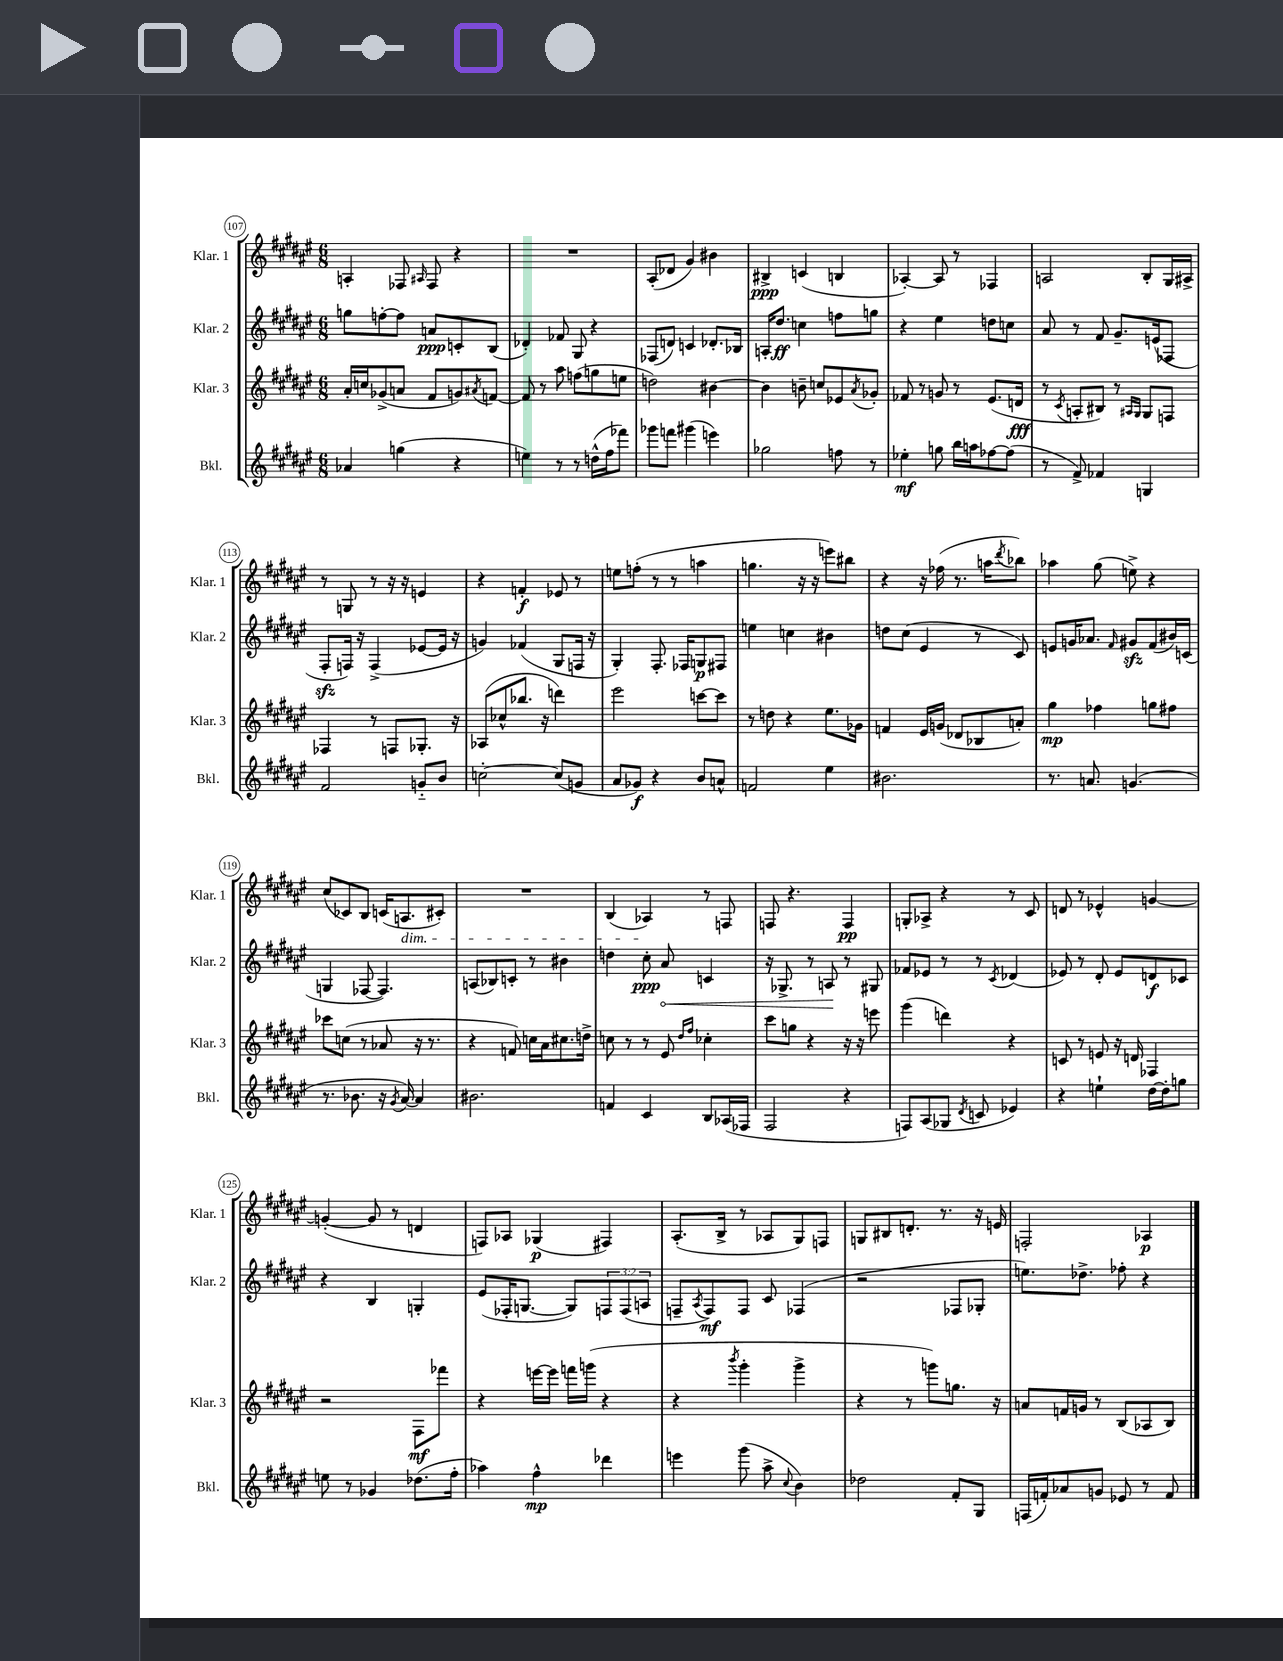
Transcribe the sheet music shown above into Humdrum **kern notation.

**kern	**kern	**kern	**kern
*staff4	*staff3	*staff2	*staff1
*clefG2	*clefG2	*clefG2	*clefG2
*k[f#c#g#d#a#e#]	*k[f#c#g#d#a#e#]	*k[f#c#g#d#a#e#]	*k[f#c#g#d#a#e#]
*M6/8	*M6/8	*M6/8	*M6/8
4a-	16a#'	8gg	4A'
.	16cc	.	.
.	(8g-^	[8ff'	.
(4gg	8a	8ff]	8F-
.	.	.	16qqA#
.	8f#	8a	8F-
4r	8g)	8c'	4r
.	8qa#	.	.
.	[8f	(8B	.
=	=	=	=
4ee)	8f]	4d-')	2.r
.	8r	.	.
8r	8aa#	8f-	.
8r	(8ff	8G#	.
(16dd^^	8gg	4r	.
16ff#	.	.	.
8fff-)	8ee	.	.
=	=	=	=
8ggg-	2dd)	(8F-	(8A#'
8fff	.	8d)	8d-
(4ggg#	.	4c	4g#)
4eee)	[4b#	8.d-'	4b#
.	.	16B-	.
=	=	=	=
2gg-	4b#]	16A'	4B#^
.	.	8.dd#	.
.	8b~	4cc	(4c
.	8cc	.	.
8ff	8e-	8ff	4B
.	8qa#	.	.
8r	8g-'	8gg	.
=	=	=	=
4ee-'	8f-	4r	[4A-')
.	8r	.	.
8gg	8g	4ee#	8A-]
16bb	8r	.	8r
16aa	.	.	.
[8ff-	(8.e#	8dd	4F-
(8ff-]	.	8cc	.
.	16d	.	.
=	=	=	=
8r	8r	8a#	2A
.	8qc#	.	.
8f#^)	8A'	8r	.
4f-	8B#)	8f#	.
.	8r	8.g#~	.
.	16qqA#	.	.
.	16qqG#	.	.
4G	8G#	.	8B'
.	.	(16e	.
.	8F	8F-	16G#
.	.	.	16A#^
=	=	=	=
2f#	4F-	8F#'	8r
.	.	16F)	8G
.	.	16r	.
.	8r	(4F^	8r
.	8F	.	16r
.	.	.	16r
8g'~	8.G-'	[8e-	4e
8b	.	16e-]	.
.	16r	16r	.
=	=	=	=
[2cc'	(8A-	4g)	4r
.	8cc-^^	.	.
.	8.bb-	(4f-	4f'
.	16r	.	.
(8cc]	4ddd)	8G#	8e-
8g	.	16F	8r
.	.	16r	.
=	=	=	=
8a#	2eee#	4G#')	8ee
8g-)	.	.	(8ff'
4r	.	8.F#'	8r
.	.	.	8r
.	.	16F-	.
8b	[8ccc	8G	4aa
8a^^	8ccc]	8F#	.
=	=	=	=
2f	8r	4ee	4.gg
.	8dd	.	.
.	4r	4cc	.
.	.	.	16r
.	.	.	16r
4ee#	8.ee#	4b#	8eee)
.	.	.	8bb#
.	16g-	.	.
=	=	=	=
2.b#	4f	8dd	4r
.	.	(8cc#	.
.	16e#	4e#	16r
.	(16g	.	(16ff-
.	8d-	.	8.r
.	8B-	8r	.
.	.	.	16aa
.	.	.	8qddd#
.	8a')	8c#)	8bb-)
=	=	=	=
8.r	4gg#	8e	4aa-
.	.	16g	.
8.a	.	8.a-	.
.	4ff-	.	(8gg#
.	.	16qqf#	.
(4.g	.	8g#	8ee^)
.	8gg	(8f#	4r
.	8ff#	16b#)	.
.	.	(16c	.
=	=	=	=
8.r	8ccc-	4G	(8cc#
.	(8cc	.	8c-)
8.b-	.	.	.
.	8r	[8F-	8B
16r	8a-	4.F-])	(16c
8qg#	.	.	.
[16a#)	.	.	8.A
4a#]	16r	.	.
.	8.r	.	.
.	.	.	8c#')
=	=	=	=
2.b#	4r	(8A	2.r
.	.	8B-)	.
.	8f)	8c'	.
.	16cc	8r	.
.	16a#	.	.
.	8.cc#	4b#	.
.	16dd^	.	.
=	=	=	=
4f	8cc	4dd	(4B
.	8r	.	.
4c#	8r	8cc#'	4A-)
.	8e#	8a#	.
.	16qqdd#	.	.
.	16qqff#	.	.
8B	4cc-'	4c	8r
(16A-	.	.	8F
16F-	.	.	.
=	=	=	=
2F#	8ccc#	16r	8F
.	.	8.G-^	.
.	8gg	.	4.r
.	4r	8r	.
.	.	8A	.
4r	16r	8r	4F
.	16r	.	.
.	8eee	8G#	.
=	=	=	=
8F)	(4ggg#	8f-	8G'
(8A#	.	8e-	8A-^
8G-	4ddd)	8r	4r
8qd#	.	.	.
8c	.	8r	.
.	.	8qc#	.
4e-)	4r	(4d-	8r
.	.	.	8c#
=	=	=	=
4r	8c	8e-)	8d
.	8r	8r	8r
4ee`	8e	8d#'	4e-^^
.	16r	8e-	.
.	16d	.	.
[16dd#	4F-	8d	[4g
16dd#']	.	.	.
8gg	.	8c-	.
=	=	=	=
8ee	2r	4r	(4g'_
8r	.	.	.
4g-	.	4B	8g]
.	.	.	8r
(8.dd-	8F#	4G'	4d
.	8fff-	.	.
16ff#'	.	.	.
=	=	=	=
4aa-)	4r	(8e#	8F)
.	.	16F-'	8A-
.	.	[8.G	.
4ff#^^	[16eee	.	(4G-
.	16eee]	.	.
.	16fff	8G])	.
.	(16ggg	.	.
4ddd-	4r	12F	4F#)
.	.	(12F	.
.	.	12A	.
=	=	=	=
4eee	4r	8F~	(8.A#'
.	.	8qA#	.
.	.	8F)	.
.	.	.	16B^
.	8qbbb	.	.
(8ggg#	4ggg#'	8F	8r
8aa#^	.	8c#	8A-
8qqcc#	.	.	.
4b)	4ggg#^	(4F-	8G#)
.	.	.	8F
=	=	=	=
2dd-	4r	2r	8G
.	.	.	8B#
.	8r	.	8.d'
.	8ggg)	.	.
.	.	.	8.r
8f#'	8.gg	8F-	.
8G#	.	8G-'	16r
.	16r	.	16e
=	=	=	=
(16F	8a	8.ee)	2F'
16f')	.	.	.
8a-	16f	.	.
.	16g	8.dd-^	.
8g	8r	.	.
8e-	(8B	8ff-'	.
8r	8A-	4r	4A-
8f	8B)	.	.
==	==	==	==
*-	*-	*-	*-
